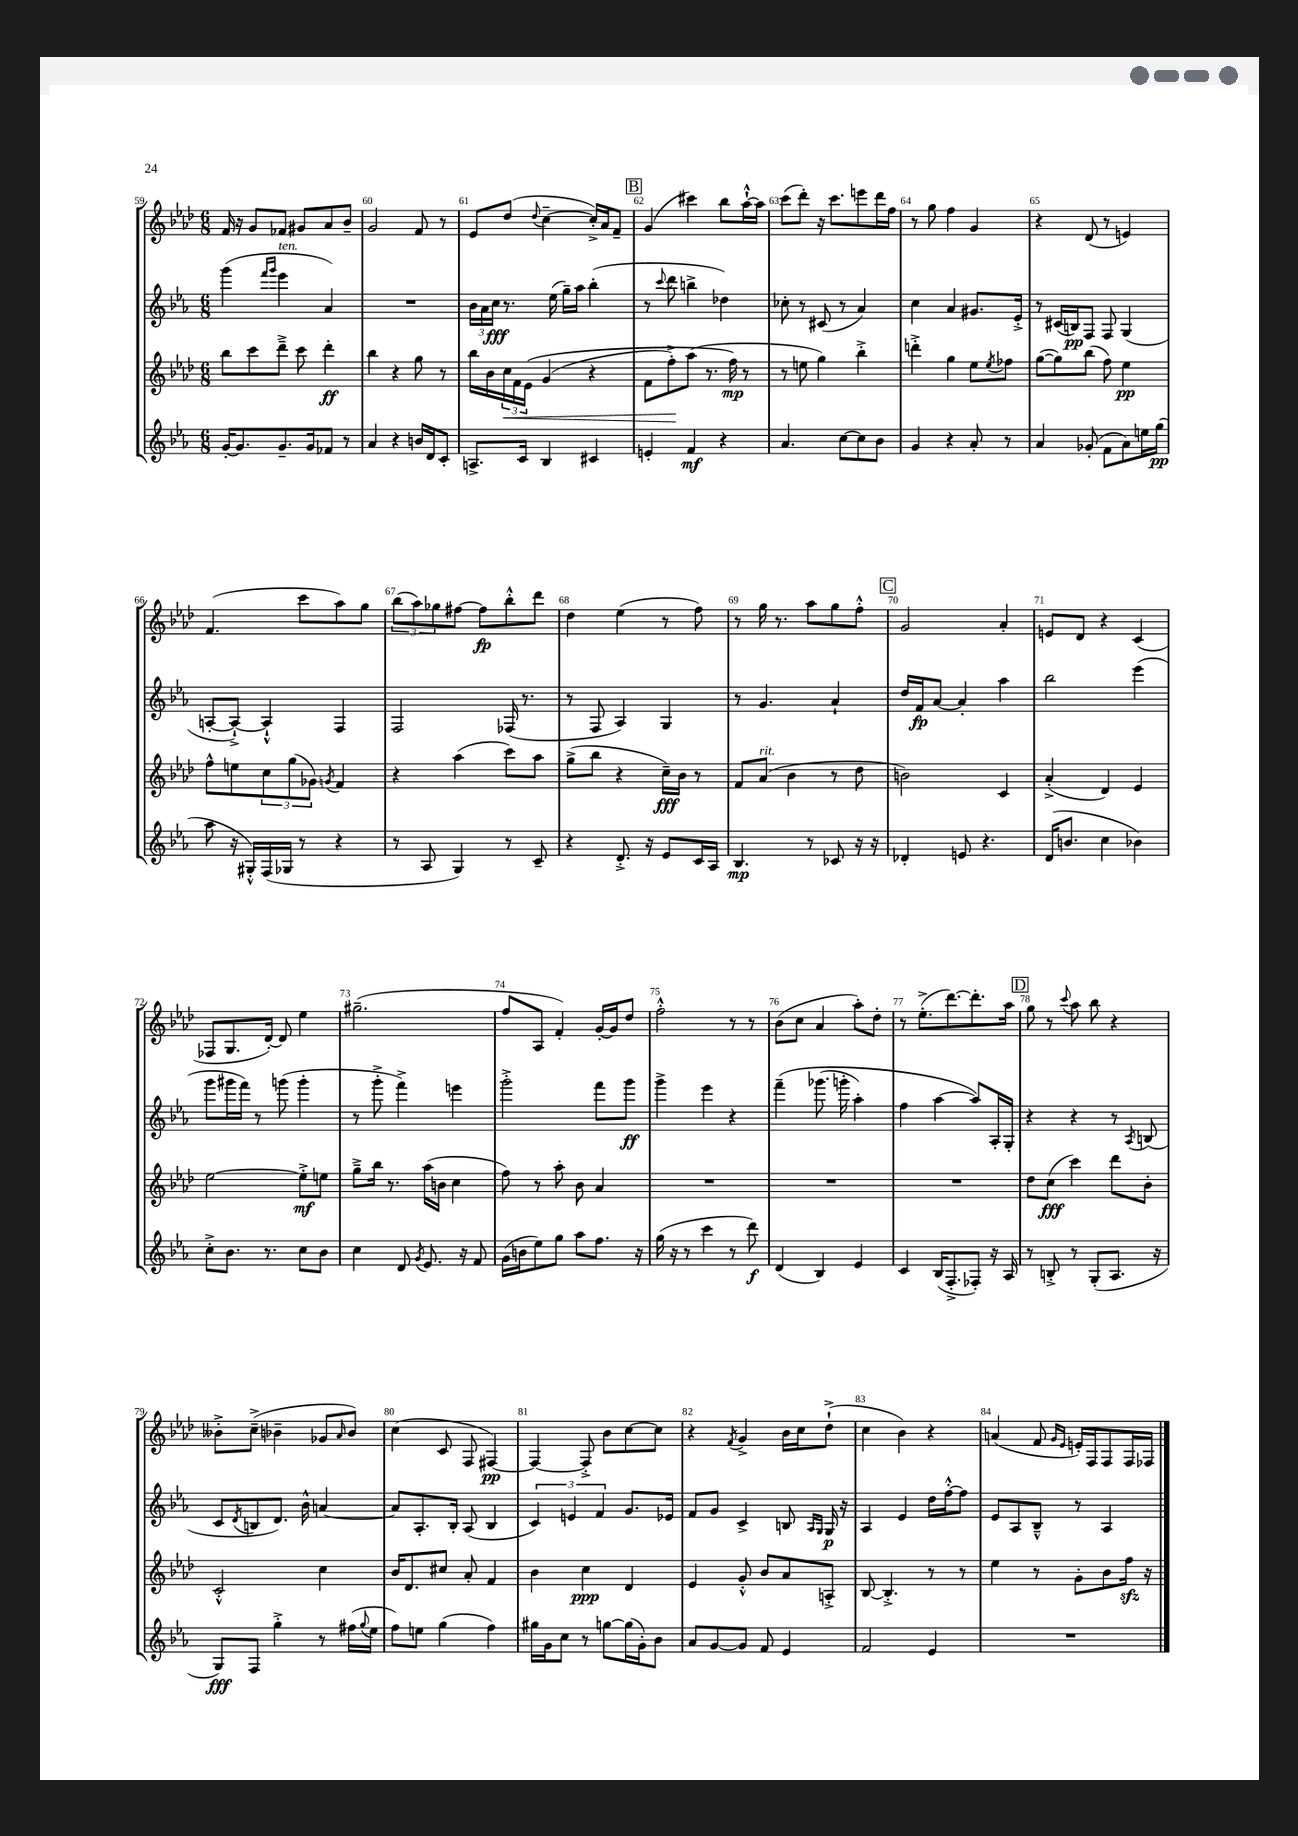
<<
\new StaffGroup <<
\new Staff = "s0" {
    \clef treble \key aes \major \numericTimeSignature \time 6/8
    f'16 r16 g'8 fes'8 gis'8 aes'8 bes'8-- |
    g'2 f'8 r8 |
    ees'8 des''8( \appoggiatura { des''8 } c''4~-- c''16-.->) aes'16 f'8-- |
    \mark \markup { \box "B" } g'4( cis'''4) bes''8 aes''16~-!-^ aes''16 |
    c'''8( des'''8-.) r16 c'''8. e'''8 des'''16 f''16 |
    r8 g''8 f''4 g'4 |
    r4 des'8( r8 e'4) |
    f'4.( c'''8 aes''8) g''8 |
    \tuplet 3/2 { bes''8( aes''8) ges''8 } fis''8~ fis''8\fp bes''8-.-^ des'''8 |
    des''4 ees''4( r8 f''8) |
    r8 g''16 r8. aes''8 g''8 f''8-.-^ |
    \mark \markup { \box "C" } g'2 aes'4-. |
    e'8 des'8 r4 c'4( |
    fes8 g8. des'16~-.) des'8 ees''4 |
    gis''2.--( |
    f''8 aes8 f'4-.) g'16~-. g'16 des''8 |
    f''2-.-^ r8 r8 |
    bes'8( c''8 aes'4 aes''8-.) des''8-. |
    r8 ees''8.-.->( des'''8.~) des'''8.-. aes''16 |
    \mark \markup { \box "D" } g''8 r8 \appoggiatura { c'''8 } aes''8 bes''8 r4 |
    beses'8-.-> c''8--->( bes'4-- ges'8 \grace { aes'16 } bes'8) |
    c''4( c'8 f8 fis4~\pp) |
    fis4~ fis8-.-> bes'8 c''8~ c''8 |
    r4 \acciaccatura { f'8 } g'4-> bes'16 c''16 des''8-!->( |
    c''4 bes'4) r4 |
    a'4( f'8 \grace { g'16 ees'16 } e'16-.) f16 f8 f16 fes16 \bar "|." |
}
\new Staff = "s1" {
    \clef treble \key ees \major \numericTimeSignature \time 6/8
    g'''4( \grace { f'''16 g'''16 } ees'''4^\markup { \italic "ten." } aes'4) |
    R2. |
    \tuplet 3/2 { bes'16 aes'16 c''16\fff } r8. ees''16( g''16--) aes''16 bes''4-.( |
    \mark \markup { \box "B" } r8 \appoggiatura { c'''8 } d'''8 b''4-> des''4) |
    ces''8-. r8 cis'8( r8 aes'4) |
    c''4 aes'4 gis'8. ees'16-.-> |
    r8 cis'16( b16\pp) f8 f8 g4( |
    a8~-. a8~-!->) a4-!-^ f4 |
    f2 fes16( r8. |
    r8 f8 aes4) g4 |
    r8 g'4. aes'4-! |
    \mark \markup { \box "C" } d''16 f'16\fp aes'8~ aes'4-. aes''4 |
    bes''2 ees'''4( |
    g'''8 gis'''16 f'''16) r8 g'''8( g'''4-. |
    r8 g'''8-.-> f'''4->) e'''4 |
    g'''2-.-> f'''8 g'''8\ff |
    g'''4-> ees'''4 r4 |
    f'''4--\( ges'''8.( g'''16-. aes''4-.) |
    f''4 aes''4~ aes''8\) aes16-. g16-. |
    \mark \markup { \box "D" } r4 r4 r8 \acciaccatura { aes8 } b8( |
    c'8 \acciaccatura { d'8 } b8 d'8.) bes'16-^ a'4~ |
    a'8 aes8.-. bes16-. aes8( bes4 |
    \tuplet 3/2 { c'4) e'4 f'4 } g'8. ees'16 |
    f'8 g'8 c'4-> b8 \grace { aes16 g16 } g16\p r16 |
    aes4 ees'4 d''16 f''16~-.-^ f''8 |
    ees'8 aes8 bes8---^ r8 aes4 \bar "|." |
}
\new Staff = "s2" {
    \clef treble \key aes \major \numericTimeSignature \time 6/8
    bes''8 c'''8 des'''8---> c'''8 des'''4-.\ff |
    bes''4 r4 g''8 r8 |
    bes''16 bes'16 \tuplet 3/2 { c''16\< f'16 ees'16\( } g'4( r4 |
    \mark \markup { \box "B" } f'8 f''8-.->\!) aes''8( r8. f''16\mp\) r8 |
    r8 e''8 g''4) bes''4-.-> |
    d'''4-.-> g''4 ees''8 \acciaccatura { ees''8 } fes''8 |
    g''8~( g''8) bes''8( f''8) ees''4\pp |
    f''8-^ e''8 \tuplet 3/2 { c''8 g''8( ges'8) } \acciaccatura { g'8 } f'4 |
    r4 aes''4( c'''8) aes''8 |
    g''8->( bes''8 r4 c''16--\fff) bes'16 r8 |
    f'8 aes'8^\markup { \italic "rit." }( bes'4 r8 des''8 |
    \mark \markup { \box "C" } b'2) c'4 |
    aes'4-.->( des'4) ees'4 |
    ees''2~ ees''8-.->\mf e''8 |
    g''8---> bes''16 r8. aes''16( b'16 c''4 |
    f''8) r8 aes''8-. bes'8 aes'4 |
    R2. |
    R2. |
    R2. |
    \mark \markup { \box "D" } des''8 c''8\fff( c'''4) des'''8 bes'8-. |
    c'2-.-^ c''4 |
    bes'16 des'8. cis''8 aes'8-. f'4 |
    bes'4 c''4\ppp des'4 |
    ees'4 g'8-.-^ bes'8 aes'8 a8-.-> |
    bes8~ bes4.-.-> r8 r8 |
    ees''4 r8 g'8-. bes'8 f''16\sfz r16 \bar "|." |
}
\new Staff = "s3" {
    \clef treble \key ees \major \numericTimeSignature \time 6/8
    g'16~-. g'8. g'8.-- g'16 fes'8 r8 |
    aes'4 r4 b'16 d'16 c'8-. |
    a8.-> c'16 bes4 cis'4 |
    \mark \markup { \box "B" } e'4-. f'4\mf r4 |
    aes'4. c''8~ c''8 bes'8 |
    g'4 r4 aes'8-. r8 |
    aes'4 ges'8-.( f'8 aes'8) e''16 g''16\pp( |
    aes''8 r16 gis16-.-^) f16( ges16 r8 r4 |
    r8 aes8 g4) r8 c'8-- |
    r4 d'8.-.-> r16 ees'8 c'16 aes16 |
    bes4.\mp r8 ces'8 r16 r16 |
    \mark \markup { \box "C" } des'4-. e'8 r4. |
    d'16( b'8. c''4 bes'4) |
    c''8-.-> bes'8. r8. c''8 bes'8 |
    c''4 d'8 \acciaccatura { g'8 } ees'8. r16 f'8 |
    g'16( b'16 ees''8) g''8 aes''8 f''8. r16 |
    g''16( r16 r8 c'''4 r8 d'''8\f) |
    d'4( bes4) ees'4 |
    c'4 bes16( f8.-.-> fes8-.) r16 aes16 |
    \mark \markup { \box "D" } r8 b8-.-> r8 g8-.( aes8. r16 |
    g8\fff) f8 g''4-.-> r8 fis''16( \appoggiatura { g''8 } ees''16 |
    f''8) e''8 g''4( f''4) |
    gis''16 g'16 c''8 r8 g''8~ g''16( g'16-.) bes'8 |
    aes'8 g'8~ g'8 f'8 ees'4 |
    f'2 ees'4 |
    R2. \bar "|." |
}
>>
>>
\layout { \context { \Score currentBarNumber = #59 \override BarNumber.break-visibility = ##(#f #t #t) barNumberVisibility = #all-bar-numbers-visible } }
